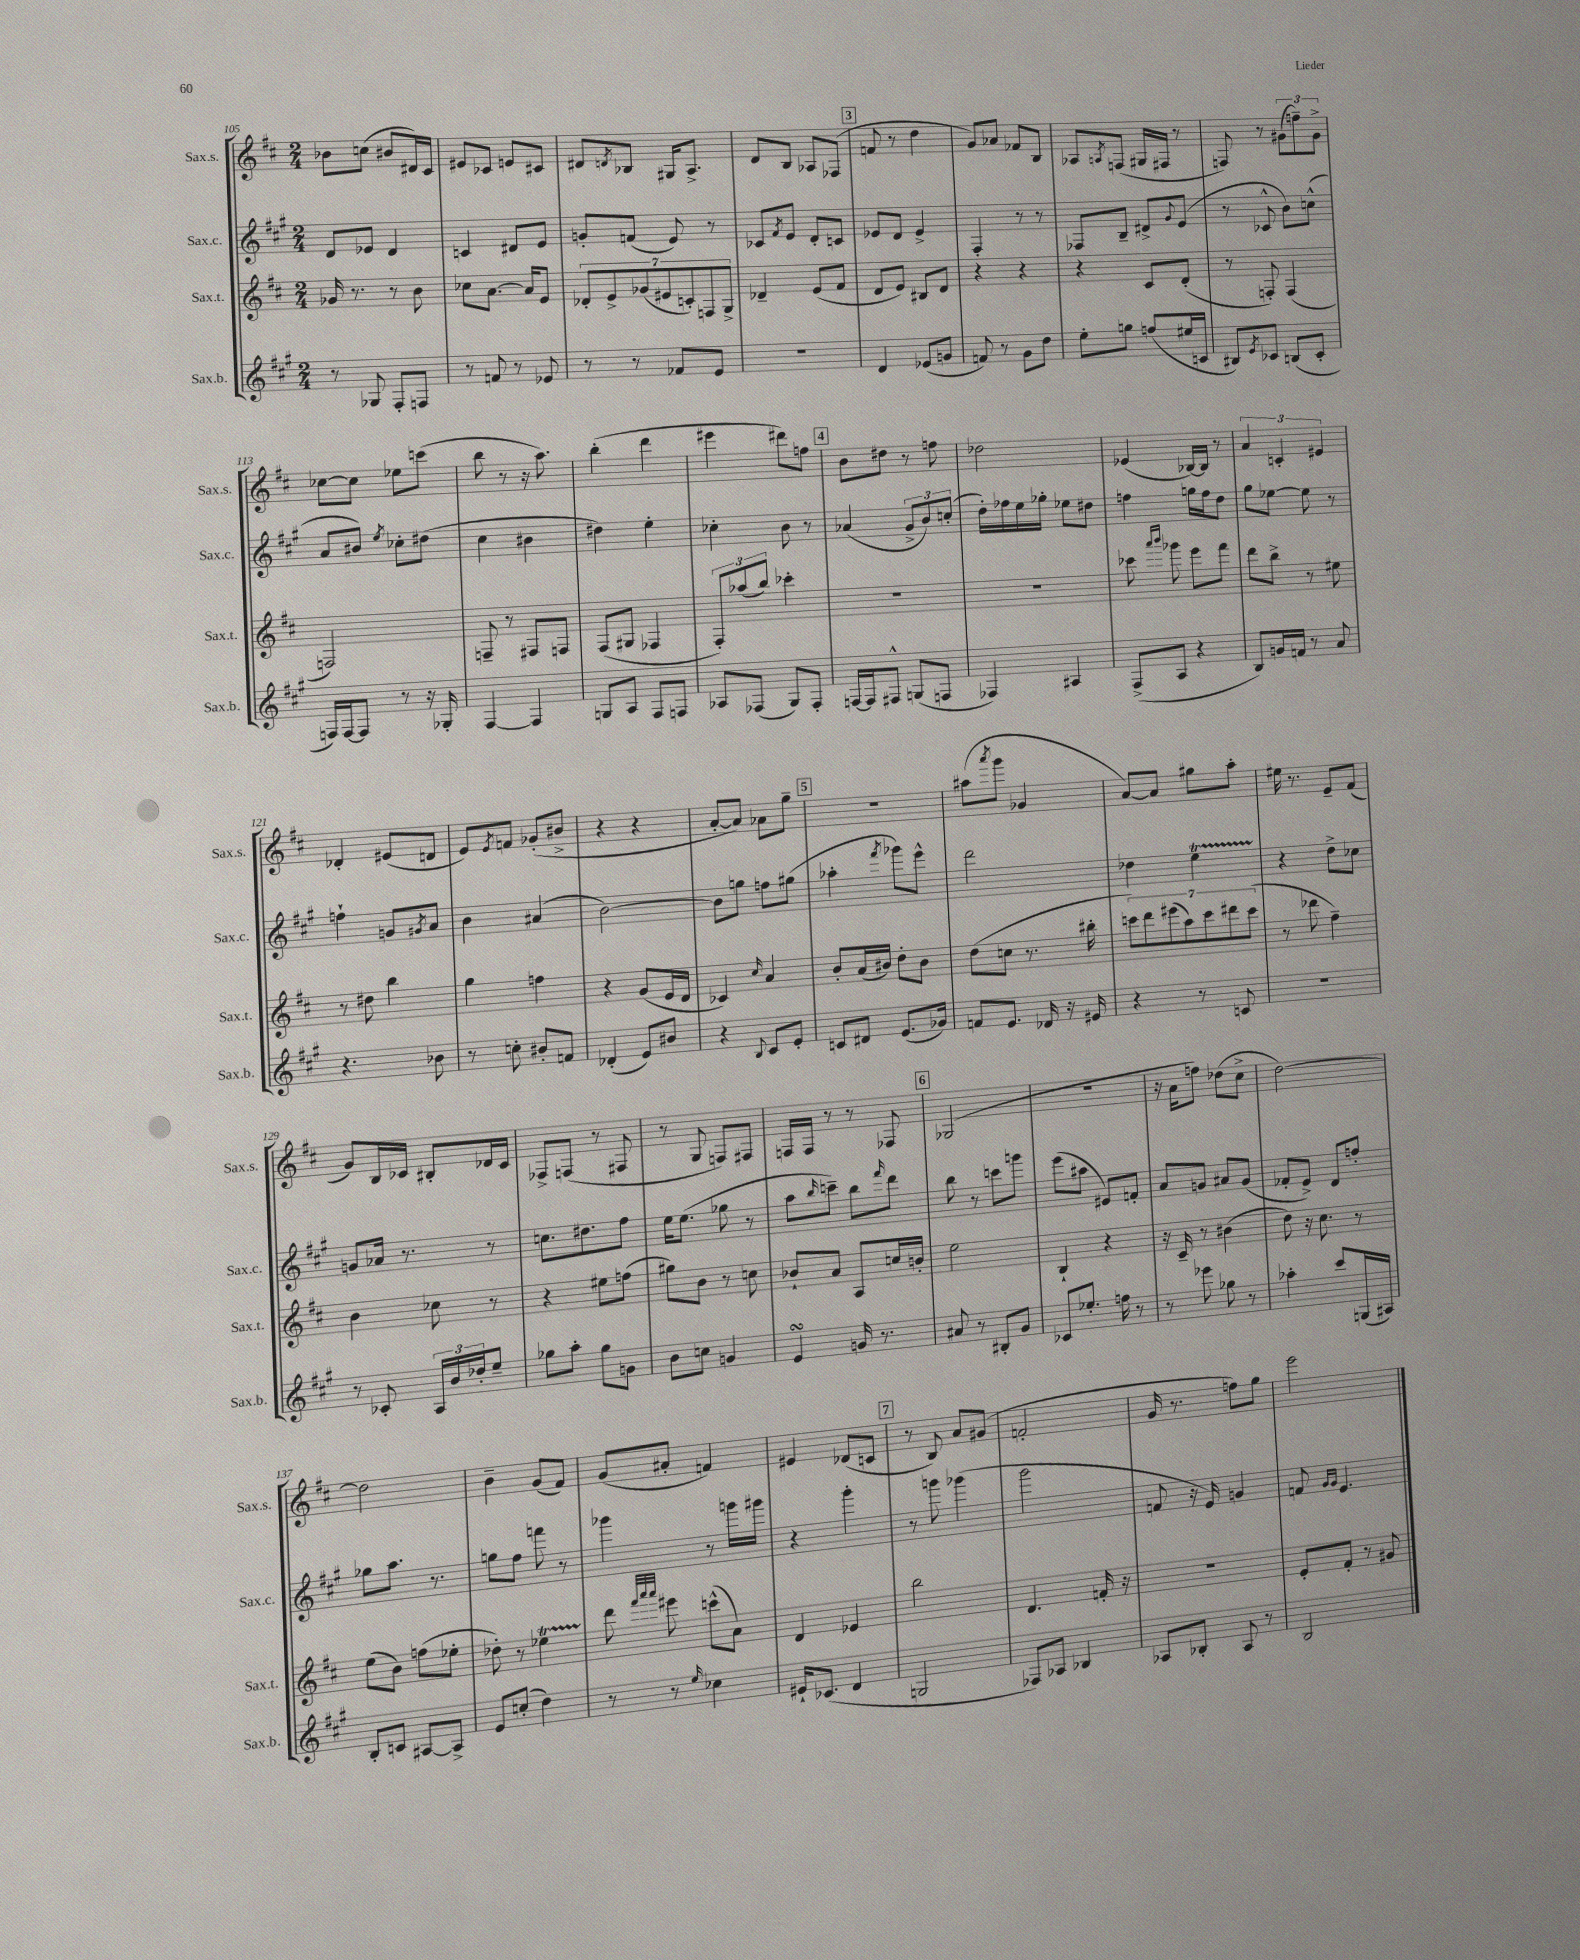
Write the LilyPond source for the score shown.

<<
\new StaffGroup <<
\new Staff = "s0" \with { instrumentName = "Sax.s." shortInstrumentName = "Sax.s." } {
    \clef treble \key d \major \numericTimeSignature \time 2/4
    bes'8 c''8( bis'8 dis'16) cis'16 |
    eis'8 ces'8 e'8 cis'8 |
    dis'8 \acciaccatura { d'8 } bes8 gis16 a8.-> |
    d'8 b8 aes8 fes8( |
    \mark \markup { \box "3" } f'8 r8 d''4 |
    g'8) aes'8 fes'8 b8 |
    aes8 \acciaccatura { a8 } f8( gis16 fis16 r8 |
    f8) r8 \tuplet 3/2 { gis'8( f''8--) gis'8-> } |
    ces''8~ ces''8 ees''8 c'''8( |
    b''8 r8 r16 a''8.) |
    b''4-.( d'''4 |
    eis'''4 dis'''8) f''8 |
    \mark \markup { \box "4" } b'8 dis''8 r8 f''8 |
    des''2 |
    ees'4( bes16~) bes16 r8 |
    \tuplet 3/2 { a'4 c'4-. eis'4 } |
    des'4-. eis'8( d'8 |
    e'8) \acciaccatura { e'8 } f'8 ges'8-.( bis'8-> |
    r4 r4 |
    a'8~-. a'8) aes'8 g''8-- |
    \mark \markup { \box "5" } R2 |
    ais''8( \acciaccatura { a'''8 } g'''8 ges'4 |
    a'8~) a'8 gis''8 a''8-. |
    eis''16 r8. e'8-- fis'8( |
    g'8) b16 ces'16 bis8-. des'16 ces'16 |
    fes8-> f8( r8 fis8 |
    r8 g8 f8) fis8 |
    f16 f16 r8 r8 fes8 |
    \mark \markup { \box "6" } ges2( |
    r2 |
    r16 a'16 f''8) des''8( cis''8-> |
    d''2~) |
    d''2 |
    b'4-- g'8( fis'8) |
    g'8( ais'8-. f'4) |
    eis'4 des'8( c'8 |
    \mark \markup { \box "7" } r8 b8) a'8 gis'8( |
    f'2-. |
    g'16 r8. f''8) g''8 |
    e'''2 \bar "|." |
}
\new Staff = "s1" \with { instrumentName = "Sax.c." shortInstrumentName = "Sax.c." } {
    \clef treble \key a \major \numericTimeSignature \time 2/4
    d'8 ees'8 d'4 |
    c'4 dis'8 e'8 |
    g'8-. f'8( e'8) r8 |
    ces'8 \acciaccatura { fis'8 } e'8 d'8-. c'8 |
    \mark \markup { \box "3" } ees'8 d'8 ees'4-> |
    fis4-. r8 r8 |
    fes8 b8-- dis'8-> \appoggiatura { gis'8 } e'8( |
    r8 ces'8-^ b'8) c''8-^( |
    a'8 bis'8) \acciaccatura { e''8 } ces''8-. dis''8( |
    cis''4 bis'4 |
    dis''4) e''4-. |
    ces''4-. b'8 r8 |
    \mark \markup { \box "4" } aes'4( \tuplet 3/2 { gis'8-> b'8) c''8-.( } |
    d''16-.) fes''16 e''16 ges''16-. ees''8 dis''8 |
    f''4 g''16 f''16 d''8 |
    gis''8 ees''8~ ees''8 r8 |
    f''4-! g'8 \acciaccatura { gis'8 } a'8 |
    b'4 ais'4( |
    b'2~) |
    b'8 g''8 f''8 gis''8( |
    \mark \markup { \box "5" } aes''4-. \acciaccatura { fis'''8 } ges'''8) e'''8-^ |
    d'''2 |
    des''4 e''4\startTrillSpan |
    r4\stopTrillSpan d''8-> ces''8 |
    g'8 aes'16 r8. r8 |
    c''8. dis''8. fis''8 |
    e''16 e''8.( ges''8 r8 |
    a''8 \grace { b''16 } c'''8--) b''8 \grace { fis'''16 } d'''8 |
    \mark \markup { \box "6" } b''8 r8 c'''8 g'''8 |
    e'''8( ais''8 eis'8) f'8-. |
    a'8 g'8 ais'8 g'8( |
    fes'8-. e'8->) d'8 f''8-. |
    ges''8 a''8. r8. |
    g''8 fis''8 f'''8 r8 |
    ges'''4 r8 g'''16 gis'''16 |
    r4 gis'''4-. |
    \mark \markup { \box "7" } r8 g'''8 ges'''4( |
    gis'''2 |
    f'8 r16 e'16) g'4 |
    f'8 \grace { gis'16 gis'16 } e'4. \bar "|." |
}
\new Staff = "s2" \with { instrumentName = "Sax.t." shortInstrumentName = "Sax.t." } {
    \clef treble \key d \major \numericTimeSignature \time 2/4
    ges'16 r8. r8 b'8 |
    ces''8 a'8.~ a'16 e'8 |
    \tuplet 7/4 { des'8-. e'8-> ges'8( eis'8 c'8-.) f8 g8-> } |
    des'4-- e'8( fis'8 |
    \mark \markup { \box "3" } d'8 e'8) bis8 d'8 |
    r4 r4 |
    r4 cis'8 d'8-.( |
    r8 f8-.) f4( |
    f2) |
    f8-- r8 fis8 f8 |
    fis8( gis8 fes4 |
    \tuplet 3/2 { fis8-.) aes''8( b''8) } ces'''4-. |
    \mark \markup { \box "4" } R2 |
    R2 |
    ces'''8 \grace { a'''16 b'''16 } ges'''8 e'''8 fis'''8 |
    d'''8 b''8-> r8 eis''8 |
    r8 dis''8 b''4 |
    g''4 f''4 |
    r4 g'8( e'16 d'16 |
    ces'4) \grace { cis''16 } a'4 |
    \mark \markup { \box "5" } b'8-. a'16( bis'16) d''8-. bis'8 |
    d''8( c''8 r8. bis''16-. |
    \tuplet 7/4 { c'''8) d'''8 eis'''8( a''8) c'''8 dis'''8 c'''8( } |
    r8 des'''8 fis''4--) |
    b'4 ces''8 r8 |
    r4 eis''8 f''8( |
    gis''8) b'8 r8 c''8 |
    bes'8-! a'8 a8 c''16 b'16-. |
    \mark \markup { \box "6" } e''2 |
    b4-! r4 |
    r16 cis'16-- r8 bis'4( |
    d''8) r16 cis''8. r8 |
    e''8( b'8) f''8( ees''8-. |
    des''8-.) r8 ees''4\startTrillSpan |
    d'''8\stopTrillSpan \grace { fis'''32 a'''32 a'''32 } eis'''8 c'''8-^( a'8) |
    d'4 ees'4 |
    \mark \markup { \box "7" } b''2 |
    d'4. f'16-. r16 |
    R2 |
    e'8-. fis'8-. r8 gis'8 \bar "|." |
}
\new Staff = "s3" \with { instrumentName = "Sax.b." shortInstrumentName = "Sax.b." } {
    \clef treble \key a \major \numericTimeSignature \time 2/4
    r8 ges8 fis8-. f8 |
    r8 f'8 r8 ees'8 |
    r8 r8 fes'8 e'8 |
    R2 |
    \mark \markup { \box "3" } d'4 ees'8( g'8 |
    f'8) r8 gis'8 d''8 |
    e''8-. g''8 f''8( eis''16 c'16 |
    bis8) \acciaccatura { e'8 } ces'8 b8( ces'8-. |
    f16) f16~ f8 r8 r16 ges16-. |
    fis4~ fis4 |
    g8 a8 fis8 f8 |
    aes8 fes8( gis8) fes8-. |
    \mark \markup { \box "4" } f16~ f16 fis8-^ g8( f8 |
    fes4) ais4 |
    fis8->( a8 r4 |
    b8) g'16 f'16 r8 a'8 |
    r4. bes'8 |
    r8 c''8-. bis'8-. f'8 |
    des'4-.( e'8) bis'8 |
    r4 \appoggiatura { b8 } cis'8 e'8-. |
    \mark \markup { \box "5" } c'8 dis'8 e'8.( ges'16) |
    f'8 e'8. des'16 r16 eis'16 |
    r4 r8 c'8 |
    r2 |
    r8 ces'8-. \tuplet 3/2 { a16 b'16 des''16-. } e''8-- |
    ges''8 a''8-. ges''8 g'8 |
    b'8 c''8 g'4 |
    e'4\turn g'16 r8. |
    \mark \markup { \box "6" } ais'8 r8 bis8-. gis'8 |
    ces'8 ees''8.-. f''16 r8 |
    r8 ees'''8 ges''8 r8 |
    aes''4-. cis'''8 g16( ais16) |
    b8-. c'8 ais8~ ais8-> |
    e'8 c''8-.( d''4) |
    r8 r8 \grace { e''16 } ces''4 |
    eis'16-! ces'8.( d'4 |
    \mark \markup { \box "7" } g2 |
    fes8) aes8 bes4 |
    aes8 bes8-. aes8 r8 |
    b2 \bar "|." |
}
>>
>>
\layout { \context { \Score currentBarNumber = #105 } }
